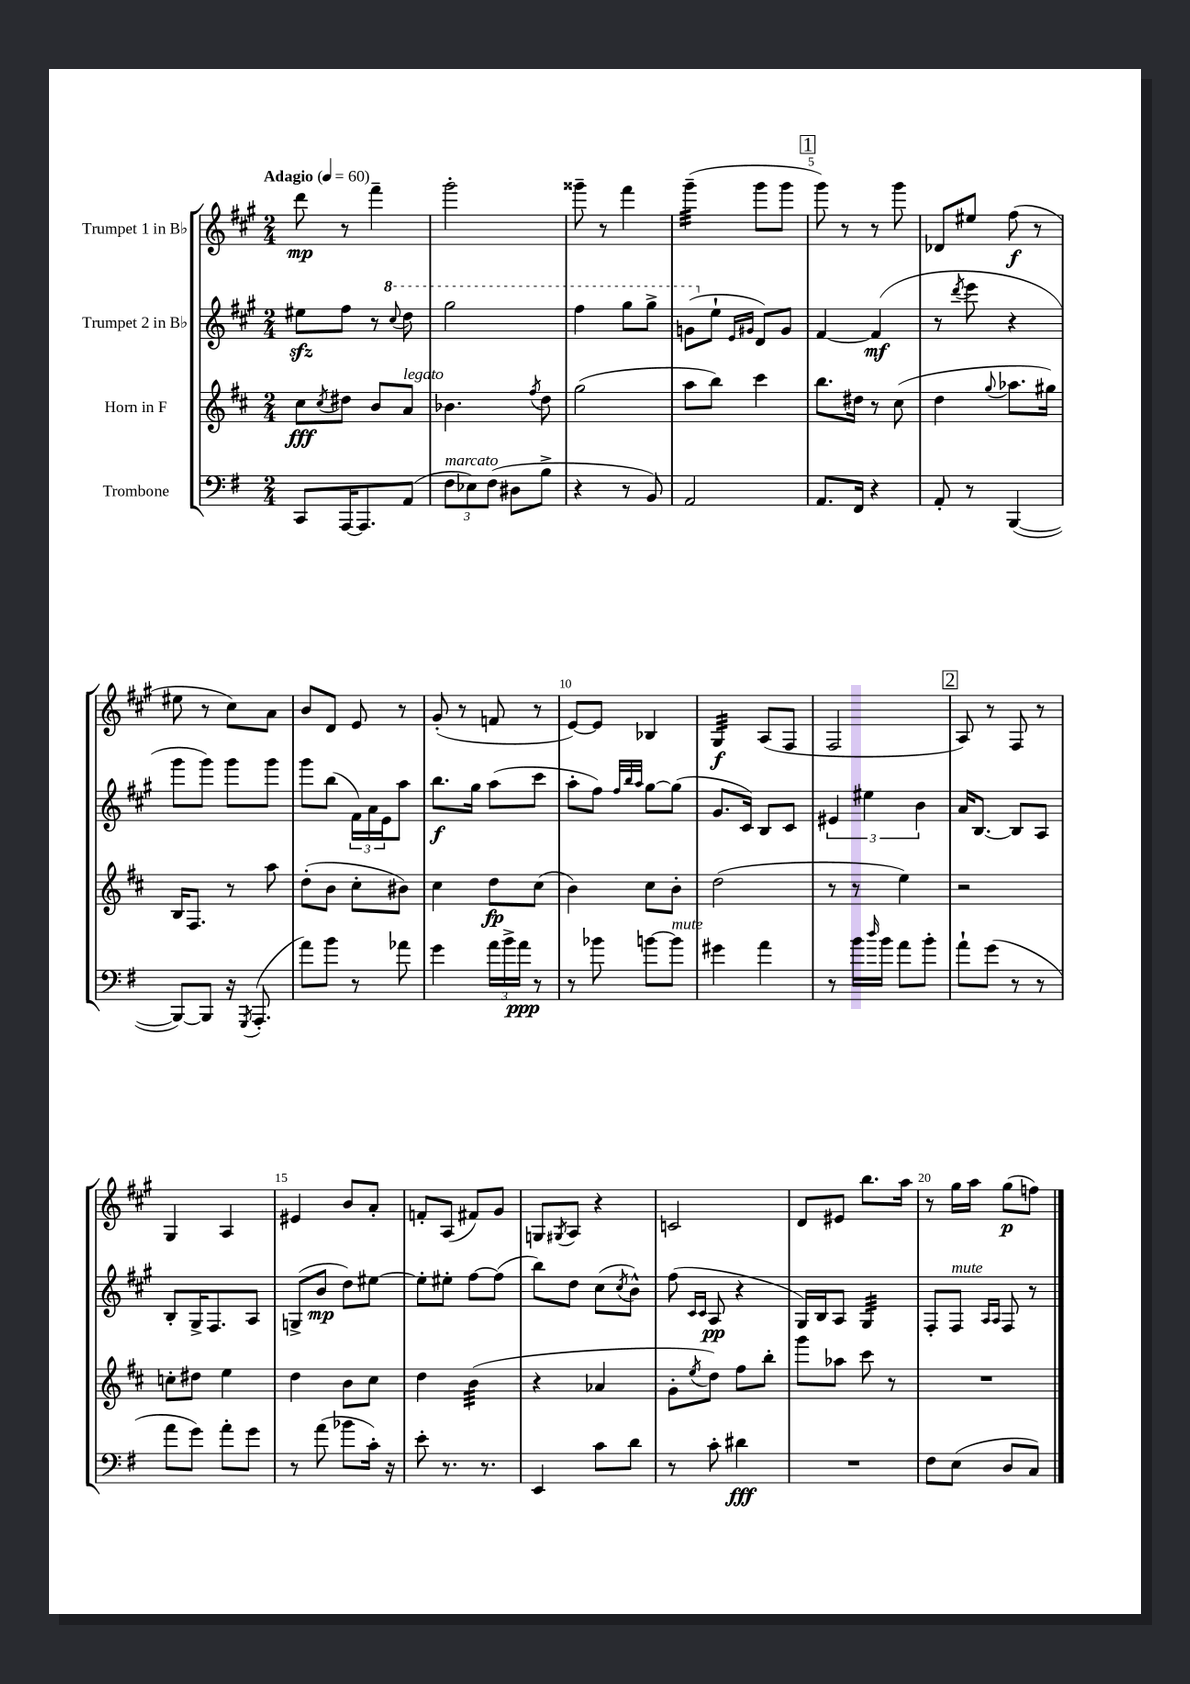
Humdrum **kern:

**kern	**kern	**kern	**kern
*staff4	*staff3	*staff2	*staff1
*clefF4	*clefG2	*clefG2	*clefG2
*k[f#]	*k[f#c#]	*k[f#c#g#]	*k[f#c#g#]
*M2/4	*M2/4	*M2/4	*M2/4
*MM60	*MM60	*MM60	*MM60
8CC	8cc#	8ee#	8ddd
.	8qcc#	.	.
[16AAA	8dd#	8ff#	8r
8.AAA]	.	.	.
.	8b	8r	4fff#~
.	.	8qqccc#	.
(8AA	8a	8ddd	.
=	=	=	=
12F#	4.b-	2ggg#	2ggg#'
12E-)	.	.	.
(12F#	.	.	.
8D#	.	.	.
.	8qff#	.	.
8B^	8dd	.	.
=	=	=	=
4r	(2gg	4fff#	8ggg##~
.	.	.	8r
8r	.	8ggg#	4fff#
8BB)	.	8ggg#^	.
=	=	=	=
2AA	8aa	(8gg	(4ggg#~
.	8bb)	8ee`	.
.	.	16qqe	.
.	.	16qqg#	.
.	4ccc#	8d)	8ggg#
.	.	8g#	8ggg#
=	=	=	=
8.AA	8.bb	[4f#	8ggg#)
.	.	.	8r
16FF#	16dd#	.	.
4r	8r	(4f#]	8r
.	(8cc#	.	8ggg#
=	=	=	=
8AA'	4dd	8r	8d-
.	.	8qddd	.
8r	.	8eee	8ee#
.	8qqgg	.	.
([4BBB	8.aa-	4r	(8ff#
.	.	.	8r
.	16gg#)	.	.
=	=	=	=
8BBB_)	16B	8ggg#	8ee#
.	8.F#	.	.
8BBB]	.	8ggg#)	8r
16r	8r	8ggg#	8cc#)
8qGGG	.	.	.
(8.AAA'	.	.	.
.	8aa	8ggg#	8a
=	=	=	=
8a)	(8dd'	8ggg#	8b
8b	8b	(8bb	8d
8r	8cc#'	24f#)	8e
.	.	24a	.
.	.	24e	.
8a-	8b#)	8aa	8r
=	=	=	=
4g	4cc#	8.bb	(8g#'
.	.	.	8r
.	.	16gg#	.
24a	8dd	(8aa	8f
24b^	.	.	.
24a	.	.	.
8r	(8cc#	8ccc#	8r
=	=	=	=
8r	4b)	8aa'	[8e)
8b-	.	8ff#)	8e]
.	.	32qqff#	.
.	.	32qqbb	.
.	.	32qqaa	.
[8b	8cc#	[8gg#	4B-
8b]	8b'	(8gg#]	.
=	=	=	=
4g#	(2dd	8.g#	4G#
.	.	16c#)	.
4a	.	8B	(8A
.	.	8c#	8F#
=	=	=	=
8r	8r	6e#	2F#
16b	8r	.	.
.	.	6ee#	.
16qqdd	.	.	.
16b	.	.	.
8a	4ee)	.	.
.	.	6b	.
8b'	.	.	.
=	=	=	=
8a`	2r	16a	8A)
.	.	[8.B	.
(8g	.	.	8r
8r	.	8B]	8F#
8r	.	8A	8r
=	=	=	=
8a	8cc'	8B'	4G#
8g)	8dd#	16G#^	.
.	.	8.F#	.
8a'	4ee	.	4A
8g	.	8A	.
=	=	=	=
8r	4dd	(8G^	4e#
(8a	.	8b	.
8b-	8b	8dd)	8b
16c')	8cc#	[8ee#	8a'
16r	.	.	.
=	=	=	=
8e'	4dd	8ee#']	8f'
8.r	.	8ee#'	(8A
.	(4b	[8ff#	8f#)
8.r	.	.	.
.	.	(8ff#]	8g#
=	=	=	=
4EE	4r	8bb)	8G
.	.	.	8qG#
.	.	8dd	8A
8c	4a-	(8cc#	4r
.	.	8qcc#	.
8d	.	8b^^)	.
=	=	=	=
8r	8g'	(8ff#	2c
.	.	16qqc#	.
.	8qee	16qqc#	.
8c'	8dd)	8A	.
4d#	8ff#	4r	.
.	8bb'	.	.
=	=	=	=
2r	8ggg	16G#)	8d
.	.	16B	.
.	8aa-	8A	8e#
.	8ccc#	4G#	8.bb
.	8r	.	.
.	.	.	16aa
=	=	=	=
8F#	2r	8F#'	8r
(8E	.	8F#	16gg#
.	.	.	16aa
.	.	16qqA	.
.	.	16qqA	.
8D	.	8F#	(8gg#
8C)	.	8r	8ff)
==	==	==	==
*-	*-	*-	*-
